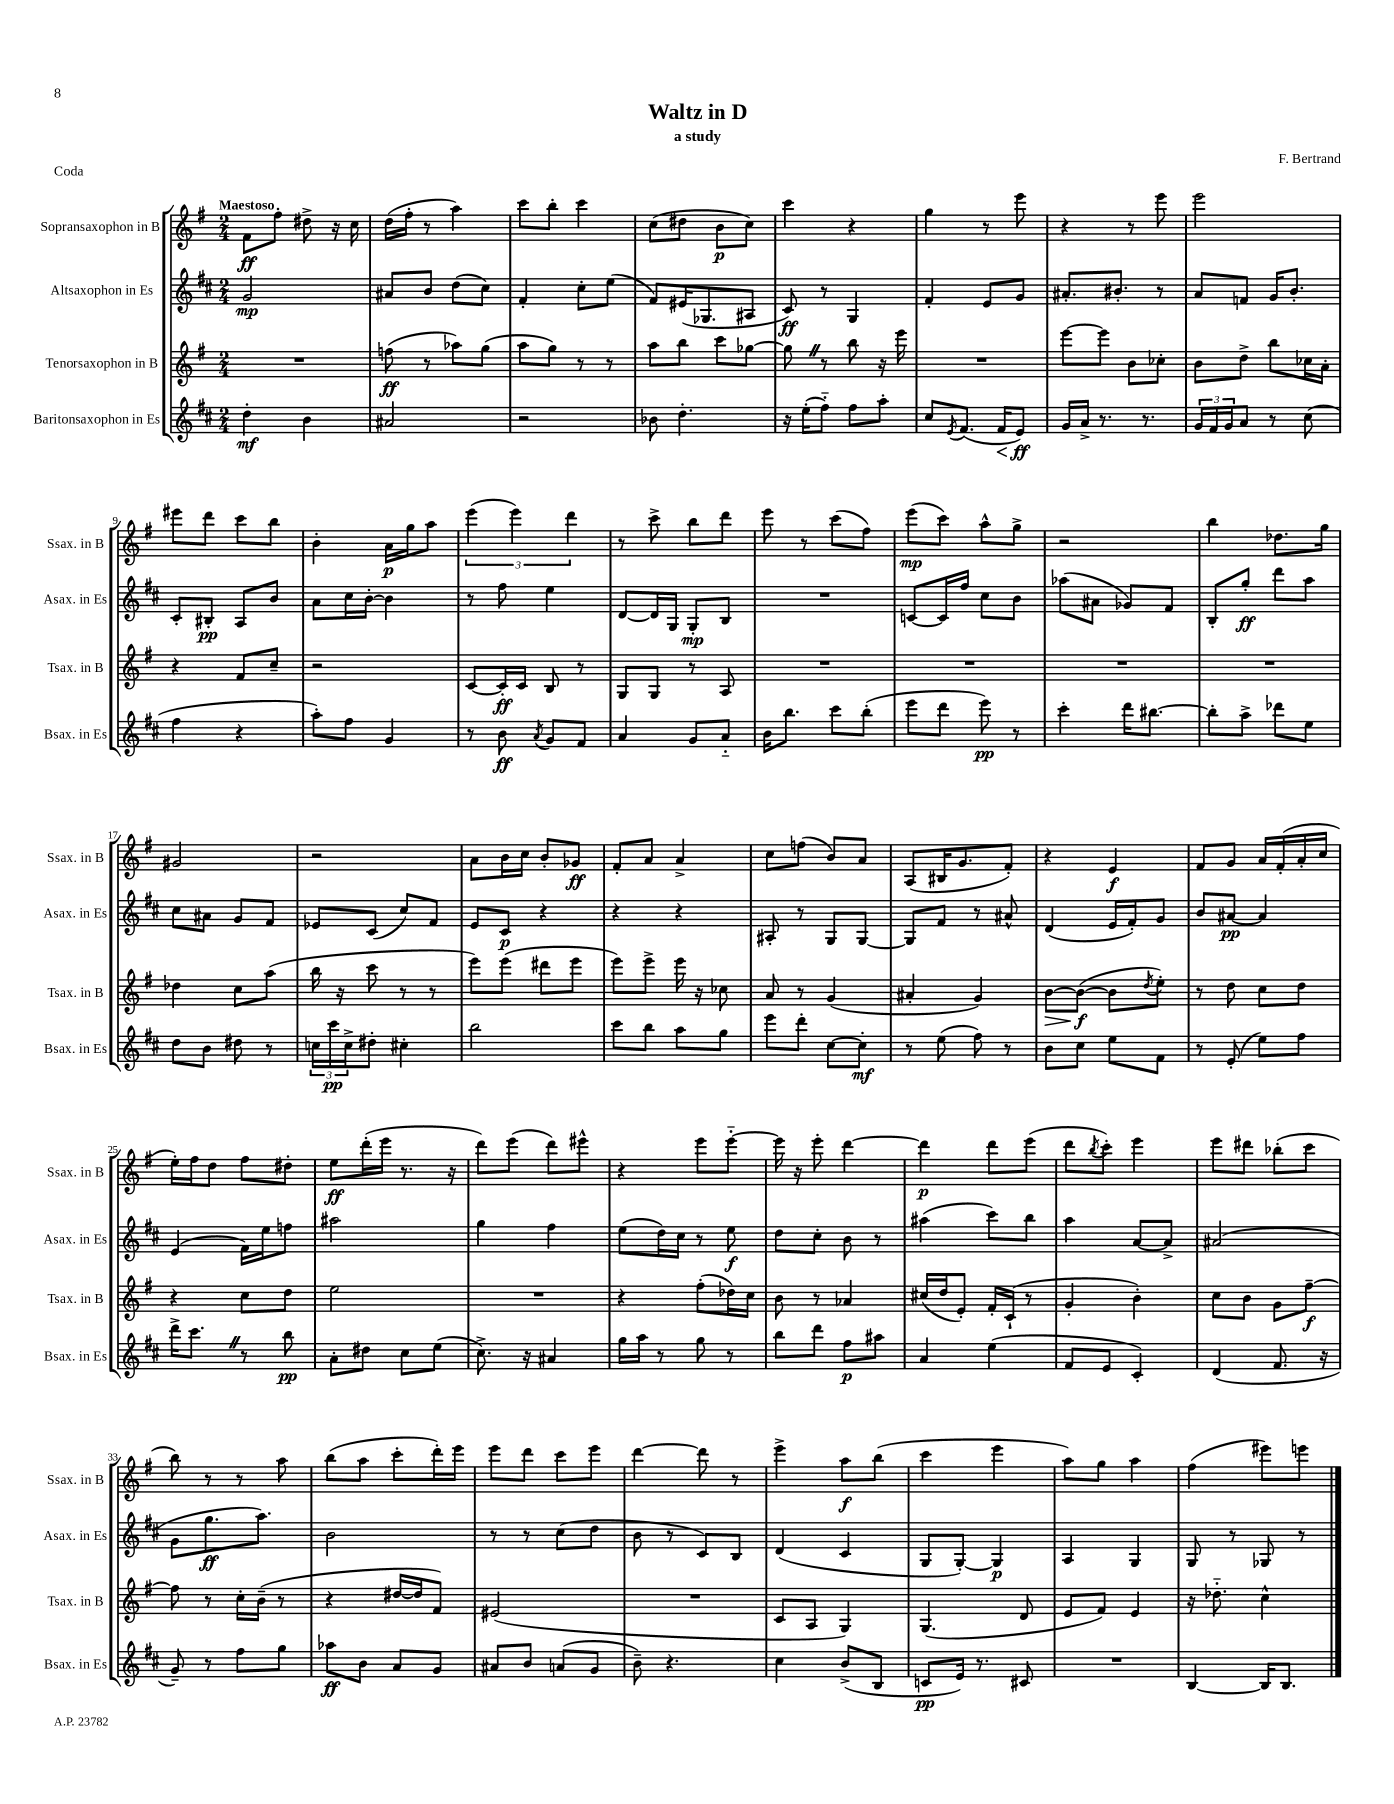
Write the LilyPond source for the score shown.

\header { title = "Waltz in D" composer = "F. Bertrand" subtitle = "a study" piece = "Coda" }
<<
\new StaffGroup <<
\new Staff = "s0" \with { instrumentName = "Sopransaxophon in B" shortInstrumentName = "Ssax. in B" } {
    \clef treble \key g \major \numericTimeSignature \time 2/4 \tempo "Maestoso"
    fis'8\ff fis''8-. dis''8-> r16 c''16 |
    d''16( fis''16-. r8 a''4) |
    c'''8 b''8-. c'''4 |
    c''8( dis''8 b'8\p c''8) |
    c'''4 r4 |
    g''4 r8 e'''8 |
    r4 r8 e'''8 |
    e'''2 |
    eis'''8 d'''8 c'''8 b''8 |
    b'4-. a'16\p g''16 a''8 |
    \tuplet 3/2 { e'''4( e'''4) d'''4 } |
    r8 c'''8-> b''8 d'''8 |
    e'''8 r8 c'''8( fis''8) |
    e'''8\mp( c'''8) a''8-^ g''8-> |
    r2 |
    b''4 des''8. g''16 |
    gis'2 |
    r2 |
    a'8 b'16 c''16 b'8-. ges'8\ff |
    fis'8-. a'8 a'4-> |
    c''8 f''8( b'8) a'8 |
    a8( bis16 g'8. fis'8-.) |
    r4 e'4\f |
    fis'8 g'8 a'16 fis'16-.( a'16-. c''16 |
    e''16-.) fis''16 d''8 fis''8 dis''8-. |
    e''8\ff d'''16-.( e'''16 r8. r16 |
    d'''8) e'''8( d'''8) eis'''8-^ |
    r4 e'''8 e'''8~-_ |
    e'''16 r16 e'''8-. d'''4~ |
    d'''4\p d'''8 e'''8( |
    d'''8 \acciaccatura { b''8 } c'''8-.) e'''4 |
    e'''8 dis'''8 bes''8-.( c'''8 |
    b''8) r8 r8 a''8 |
    b''8( a''8 c'''8-. d'''16-.) e'''16 |
    e'''8 d'''8 c'''8 e'''8 |
    d'''4~ d'''8 r8 |
    e'''4-> a''8\f b''8( |
    c'''4 e'''4 |
    a''8) g''8 a''4 |
    fis''4( eis'''8) e'''8 \bar "|." |
}
\new Staff = "s1" \with { instrumentName = "Altsaxophon in Es" shortInstrumentName = "Asax. in Es" } {
    \clef treble \key d \major \numericTimeSignature \time 2/4
    g'2\mp |
    ais'8 b'8 d''8( cis''8) |
    fis'4-. cis''8-. e''8( |
    fis'8) eis'16( ges8. ais8 |
    cis'8\ff) r8 g4 |
    fis'4-. e'8 g'8 |
    ais'8.-. bis'8.-. r8 |
    a'8 f'8 g'16 b'8.-. |
    cis'8-. bis8-.\pp a8 b'8 |
    a'8 cis''16 b'16~-. b'4 |
    r8 fis''8 e''4 |
    d'8~ d'16 g16 g8-.\mp b8 |
    R2 |
    c'8~ c'16 fis''16 cis''8 b'8 |
    aes''8( ais'8 ges'8) fis'8 |
    b8-. g''8-.\ff d'''8 a''8 |
    cis''8 ais'8 g'8 fis'8 |
    ees'8 cis'8( cis''8) fis'8 |
    e'8 cis'8\p r4 |
    r4 r4 |
    ais8-. r8 g8 g8~ |
    g8 fis'8 r8 ais'8-^ |
    d'4( e'16 fis'16-.) g'8 |
    b'8 ais'8~\pp ais'4 |
    e'4( fis'16) e''16 f''8 |
    ais''2 |
    g''4 fis''4 |
    e''8( d''16) cis''16 r8 e''8\f |
    d''8 cis''8-. b'8 r8 |
    ais''4( cis'''8) b''8 |
    a''4 a'8~ a'8-> |
    ais'2( |
    g'8 g''8.\ff a''8.) |
    b'2 |
    r8 r8 cis''8( d''8 |
    b'8 r8 cis'8) b8 |
    d'4( cis'4 |
    g8 g8~-.) g4\p |
    a4 g4 |
    g8 r8 ges8 r8 \bar "|." |
}
\new Staff = "s2" \with { instrumentName = "Tenorsaxophon in B" shortInstrumentName = "Tsax. in B" } {
    \clef treble \key g \major \numericTimeSignature \time 2/4
    R2 |
    f''8\ff( r8 aes''8) g''8( |
    a''8 g''8) r8 r8 |
    a''8 b''8 c'''8 ges''8~ |
    ges''8 \once \override BreathingSign.text = \markup { \musicglyph "scripts.caesura.straight" } \breathe r8 b''8 r16 e'''16 |
    R2 |
    e'''8~ e'''8 b'8 ces''8-. |
    b'8 d''8-> b''8 ces''16 a'16-. |
    r4 fis'8 c''8-- |
    r2 |
    c'8~ c'16-.\ff c'16 b8 r8 |
    g8 g8 r8 a8 |
    R2 |
    R2 |
    R2 |
    R2 |
    des''4 c''8 a''8( |
    b''16 r16 c'''8 r8 r8 |
    e'''8) e'''8( dis'''8 e'''8 |
    e'''8) e'''8-> e'''16 r16 ces''8 |
    a'8 r8 g'4( |
    ais'4-. g'4) |
    b'8~\> b'8~\f\!( b'8 \acciaccatura { d''8 } e''8-.) |
    r8 d''8 c''8 d''8 |
    r4 c''8 d''8 |
    e''2 |
    R2 |
    r4 fis''8-.( des''16) c''16 |
    b'8 r8 aes'4 |
    cis''16( d''16 e'8-.) fis'16-. c'16-!( r8 |
    g'4-. b'4-.) |
    c''8 b'8 g'8 fis''8~--\f |
    fis''8 r8 c''16-. b'16--( r8 |
    r4 dis''16~ dis''16 fis'8) |
    eis'2( |
    R2 |
    c'8 a8 g4) |
    g4.( d'8 |
    e'8 fis'8) e'4 |
    r16 des''8.-_ c''4-^ \bar "|." |
}
\new Staff = "s3" \with { instrumentName = "Baritonsaxophon in Es" shortInstrumentName = "Bsax. in Es" } {
    \clef treble \key d \major \numericTimeSignature \time 2/4
    d''4-.\mf b'4 |
    ais'2 |
    r2 |
    bes'8 d''4.-. |
    r16 e''16-.( fis''8-_) fis''8 a''8-. |
    cis''8 \acciaccatura { e'8 } fis'8.( fis'16\< e'8\ff\!) |
    g'16 a'16-> r8. r8. |
    \tuplet 3/2 { g'16 fis'16 g'16 } a'8 r8 cis''8( |
    fis''4 r4 |
    a''8-.) fis''8 g'4 |
    r8 b'8\ff \acciaccatura { a'8 } g'8 fis'8 |
    a'4 g'8 a'8-_ |
    b'16 b''8. cis'''8 b''8-.( |
    e'''8 d'''8 e'''8\pp) r8 |
    cis'''4-. d'''16 bis''8.~ |
    bis''8-. a''8-> des'''8 e''8 |
    d''8 b'8 dis''8 r8 |
    \tuplet 3/2 { c''16 cis'''16\pp c''16-> } dis''8-. cis''4-. |
    b''2 |
    cis'''8 b''8 a''8 g''8 |
    e'''8 d'''8-. cis''8~ cis''8-.\mf |
    r8 e''8( fis''8) r8 |
    b'8 cis''8 e''8 fis'8 |
    r8 e'8-.( e''8) fis''8 |
    d'''16-> cis'''8. \once \override BreathingSign.text = \markup { \musicglyph "scripts.caesura.straight" } \breathe r8 b''8\pp |
    a'8-. dis''8 cis''8 e''8( |
    cis''8.->) r16 ais'4 |
    g''16 a''16 r8 g''8 r8 |
    b''8 d'''8 fis''8\p ais''8 |
    a'4 e''4( |
    fis'8 e'8 cis'4-.) |
    d'4( fis'8. r16 |
    g'8--) r8 fis''8 g''8 |
    aes''8\ff b'8 a'8 g'8 |
    ais'8 b'8 a'8( g'8 |
    b'8--) r4. |
    cis''4 b'8->( b8 |
    c'8\pp e'16) r8. cis'8 |
    R2 |
    b4~ b16 b8. \bar "|." |
}
>>
>>
